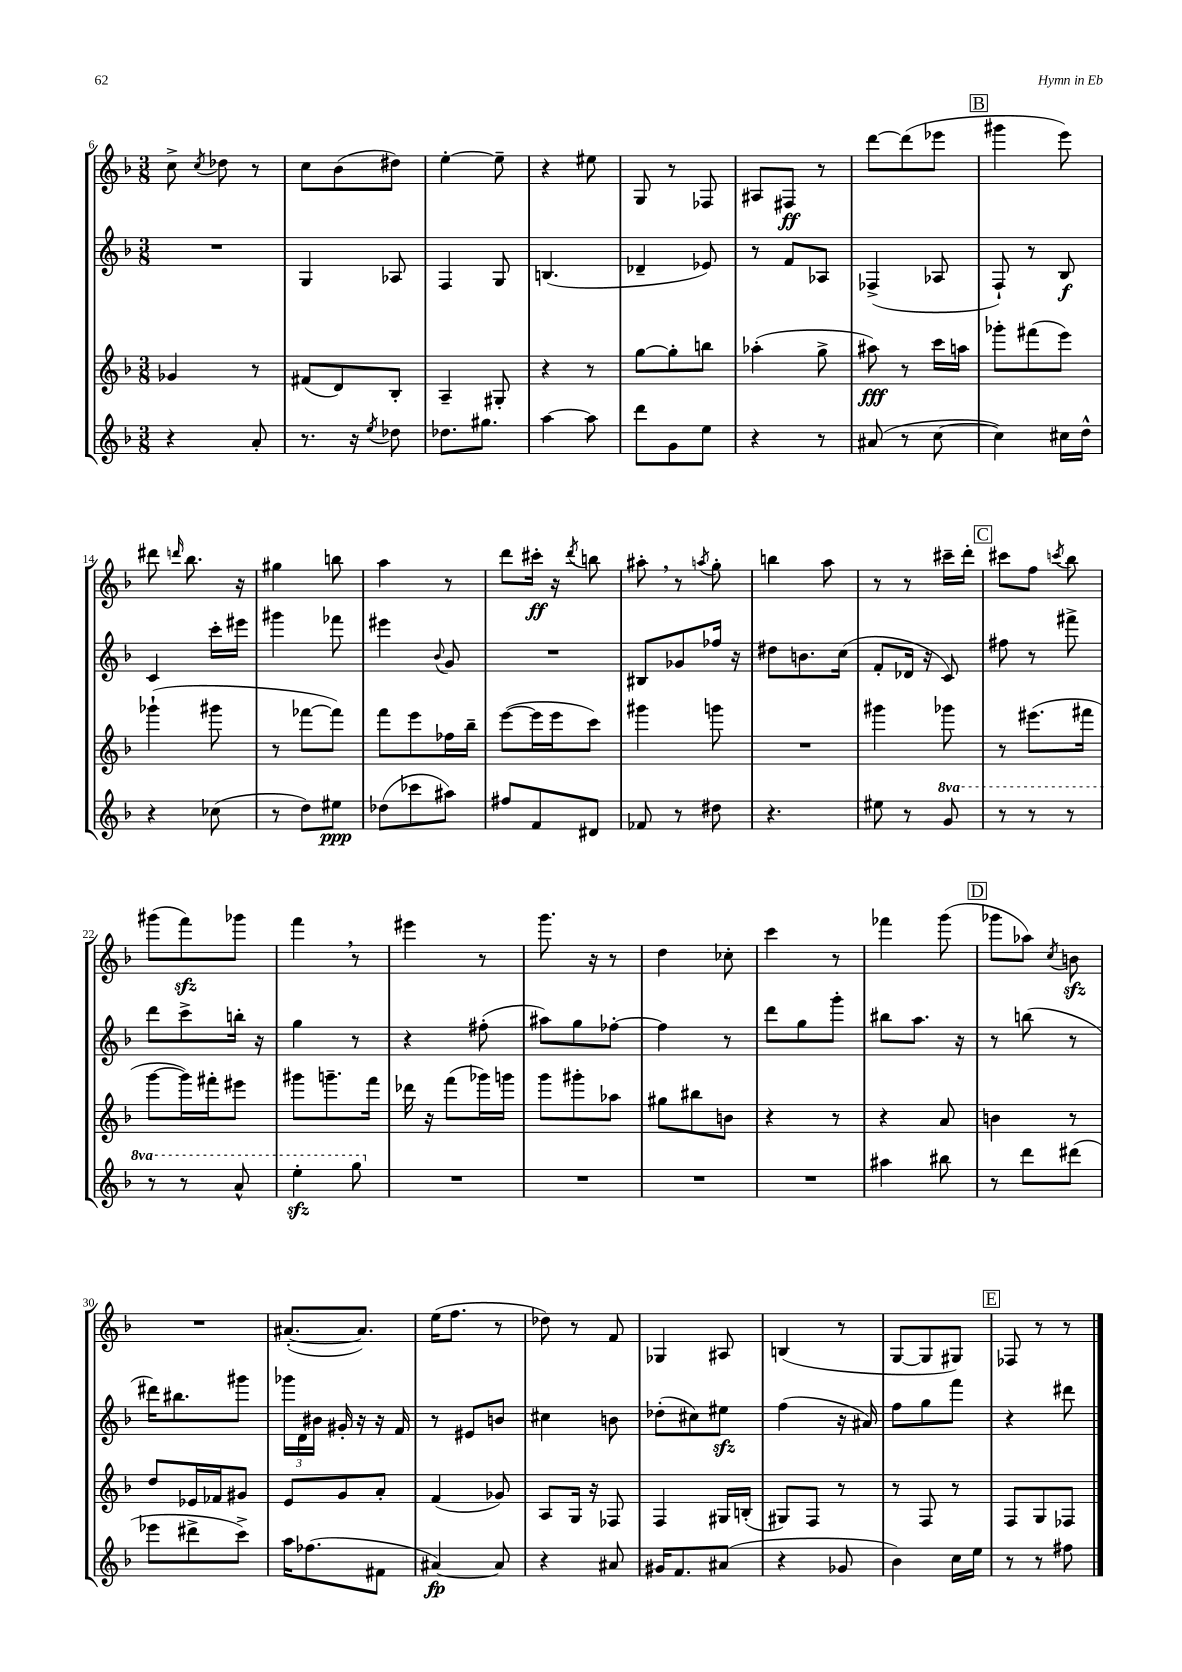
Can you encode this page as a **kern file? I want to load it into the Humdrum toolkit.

**kern	**dynam	**kern	**dynam	**kern	**dynam	**kern	**dynam
*part4	*part4	*part3	*part3	*part2	*part2	*part1	*part1
*staff4	*staff4	*staff3	*staff3	*staff2	*staff2	*staff1	*staff1
*clefG2	*	*clefG2	*	*clefG2	*	*clefG2	*
*k[b-]	*	*k[b-]	*	*k[b-]	*	*k[b-]	*
*M3/8	*	*M3/8	*	*M3/8	*	*M3/8	*
=6	=6	=6	=6	=6	=6	=6	=6
4r	.	4g-X/	.	4.r	.	8cc^\	.
.	.	.	.	.	.	8qcc/	.
.	.	.	.	.	.	8dd-X\	.
8a'/	.	8r	.	.	.	8r	.
=7	=7	=7	=7	=7	=7	=7	=7
8.r	.	(8f#X/L	.	4G/	.	8cc\L	.
.	.	8d/)	.	.	.	(8b-\	.
16r	.	.	.	.	.	.	.
8qee/	.	.	.	.	.	.	.
8dd-X\	.	8B-'/J	.	8A-X/	.	8dd#X\J)	.
=8	=8	=8	=8	=8	=8	=8	=8
8.dd-X\L	.	4A~/	.	4F/	.	[4ee'\	.
8.gg#X\J	.	.	.	.	.	.	.
.	.	8G#X'/	.	8G/	.	8ee~\]	.
=9	=9	=9	=9	=9	=9	=9	=9
[4aa\	.	4r	.	(4.Bn/	.	4r	.
8aa\]	.	8r	.	.	.	8ee#X\	.
=10	=10	=10	=10	=10	=10	=10	=10
8ddd\L	.	[8gg\L	.	4d-X~/	.	8G/	.
8g\	.	8gg'\]	.	.	.	8r	.
8ee\J	.	8bbn\J	.	8e-X/)	.	8F-X/	.
=11	=11	=11	=11	=11	=11	=11	=11
4r	.	(4aa-X'\	.	8r	.	8A#X/L	.
.	.	.	.	8f/L	.	8F#X/J	ff
8r	.	8gg^\	.	8A-X/J	.	8r	.
=12	=12	=12	=12	=12	=12	=12	=12
(8a#X/	.	8aa#X\)	fff	(4F-X^/	.	[8ddd\L	.
8r	.	8r	.	.	.	(8ddd\]	.
[8cc\	.	16ccc\LL	.	8A-X/	.	8eee-X\J	.
.	.	16aan\JJ	.	.	.	.	.
!!LO:REH:place=s1:t=B
=13	=13	=13	=13	=13	=13	=13	=13
4cc\])	.	8ggg-X'\L	.	8F`/)	.	4ggg#X\	.
.	.	(8fff#X\	.	8r	.	.	.
16cc#X\LL	.	8eee\J)	.	8B-/	f	8eee\)	.
16dd^^\JJ	.	.	.	.	.	.	.
!!LO:LB:g=z
=14	=14	=14	=14	=14	=14	=14	=14
4r	.	(4ggg-X`\	.	4c/	.	8ddd#X\	.
.	.	.	.	.	.	16qqdddn/	.
.	.	.	.	.	.	8.bb-\	.
(8cc-X\	.	8ggg#X\	.	16ccc'\LL	.	.	.
.	.	.	.	16eee#X\JJ	.	16r	.
=15	=15	=15	=15	=15	=15	=15	=15
8r	.	8r	.	4ggg#X\	.	4gg#X\	.
8dd\L)	.	[8fff-X\L	.	.	.	.	.
8ee#X\J	ppp	8fff-\J])	.	8fff-X\	.	8bbn\	.
=16	=16	=16	=16	=16	=16	=16	=16
(8dd-X\L	.	8fff\L	.	4eee#X\	.	4aa\	.
8ccc-X\	.	8eee\	.	.	.	.	.
.	.	.	.	8qqb-/	.	.	.
8aa#X\J)	.	16ff-X\L	.	8g/	.	8r	.
.	.	16bb-~\JJ	.	.	.	.	.
=17	=17	=17	=17	=17	=17	=17	=17
8ff#X/L	.	([8eee\L	.	4.r	.	8ddd\L	.
8f/	.	16eee\L]	.	.	.	16ccc#X'\Jk	ff
.	.	16eee\J	.	.	.	16r	.
.	.	.	.	.	.	8qddd/	.
8d#X/J	.	8ccc\J)	.	.	.	8bbn\	.
=18	=18	=18	=18	=18	=18	=18	=18
8f-X/	.	4ggg#X\	.	8B#X/L	.	8aa#X',\	.
8r	.	.	.	8g-X/	.	8r	.
.	.	.	.	.	.	8qaan/	.
8dd#X\	.	8gggn\	.	16ff-X/Jk	.	8gg'\	.
.	.	.	.	16r	.	.	.
=19	=19	=19	=19	=19	=19	=19	=19
4.r	.	4.r	.	8dd#X\L	.	4bbn\	.
.	.	.	.	8.bn\	.	.	.
.	.	.	.	.	.	8aa\	.
.	.	.	.	(16cc\Jk	.	.	.
=20	=20	=20	=20	=20	=20	=20	=20
8ee#X\	.	4ggg#X\	.	8f'/L	.	8r	.
8r	.	.	.	16d-X/Jk	.	8r	.
.	.	.	.	16r	.	.	.
*8va	*	*	*	*	*	*	*
8gg/	.	8ggg-X\	.	8c/)	.	16ccc#X~\LL	.
.	.	.	.	.	.	16ddd'\JJ	.
!!LO:REH:place=s1:t=C
=21	=21	=21	=21	=21	=21	=21	=21
8r	.	8r	.	8ff#X\	.	8ccc#X\L	.
8r	.	(8.eee#X\L	.	8r	.	8ff\J	.
.	.	.	.	.	.	8qcccn/	.
8r	.	.	.	8fff#X^\	.	8bb-\	.
.	.	16fff#X\Jk	.	.	.	.	.
!!LO:LB:g=z
=22	=22	=22	=22	=22	=22	=22	=22
8r	.	[8ggg\L	.	8ddd\L	.	(8ggg#X\L	.
8r	.	16ggg\L])	.	8ccc^\	.	8fffzz\)	.
.	.	16fff#X'\J	.	.	.	.	.
8aa^^/	.	8eee#X\J	.	16bbn'\Jk	.	8ggg-X\J	.
.	.	.	.	16r	.	.	.
=23	=23	=23	=23	=23	=23	=23	=23
4eeezz'\	.	8ggg#X\L	.	4gg\	.	4fff,\	.
.	.	8.gggn~\	.	.	.	.	.
8ggg\	.	.	.	8r	.	8r	.
.	.	16fff\Jk	.	.	.	.	.
=24	=24	=24	=24	=24	=24	=24	=24
*X8va	*	*	*	*	*	*	*
4.r	.	16ddd-X\	.	4r	.	4eee#X\	.
.	.	16r	.	.	.	.	.
.	.	(8fff\L	.	.	.	.	.
.	.	16ggg-X\L)	.	(8ff#X'\	.	8r	.
.	.	16gggn\JJ	.	.	.	.	.
=25	=25	=25	=25	=25	=25	=25	=25
4.r	.	8ggg\L	.	8aa#X\L)	.	8.ggg\	.
.	.	8ggg#X'\	.	8gg\	.	.	.
.	.	.	.	.	.	16r	.
.	.	8aa-X\J	.	[8ff-X'\J	.	8r	.
=26	=26	=26	=26	=26	=26	=26	=26
4.r	.	8gg#X\L	.	4ff-\]	.	4dd\	.
.	.	8bb#X\	.	.	.	.	.
.	.	8bn\J	.	8r	.	8cc-X'\	.
=27	=27	=27	=27	=27	=27	=27	=27
4.r	.	4r	.	8ddd\L	.	4ccc\	.
.	.	.	.	8gg\	.	.	.
.	.	8r	.	8ggg'\J	.	8r	.
=28	=28	=28	=28	=28	=28	=28	=28
4aa#X\	.	4r	.	8bb#X\L	.	4fff-X\	.
.	.	.	.	8.aa\J	.	.	.
8bb#X\	.	8a/	.	.	.	(8ggg\	.
.	.	.	.	16r	.	.	.
!!LO:REH:place=s1:t=D
=29	=29	=29	=29	=29	=29	=29	=29
8r	.	4bn\	.	8r	.	8ggg-X\L	.
8ddd\L	.	.	.	(8bbn\	.	8aa-X\J)	.
.	.	.	.	.	.	8qcc/	.
(8ddd#X\J	.	8r	.	8r	.	8bnzz\	.
!!LO:LB:g=z
=30	=30	=30	=30	=30	=30	=30	=30
8eee-X\L	.	8dd/L	.	16ddd#X\KL)	.	4.r	.
.	.	.	.	8.bb#X\	.	.	.
8ddd#X^\	.	16e-X/L	.	.	.	.	.
.	.	16f-X/J	.	.	.	.	.
8ccc^\J)	.	8g#X/J	.	8ggg#X\J	.	.	.
=31	=31	=31	=31	=31	=31	=31	=31
16aa\KL	.	8e/L	.	24ggg-X\LL	.	([8.a#X'/L	.
.	.	.	.	24d\	.	.	.
(8.ff-X\	.	.	.	.	.	.	.
.	.	.	.	24b#X\JJ	.	.	.
.	.	8g/	.	16g#X'/	.	.	.
.	.	.	.	16r	.	8.a#/J])	.
8f#X\J	.	8a'/J	.	16r	.	.	.
.	.	.	.	16f/	.	.	.
=32	=32	=32	=32	=32	=32	=32	=32
[4a#X/)	fp	(4f/	.	8r	.	(16ee\KL	.
.	.	.	.	.	.	8.ff\J	.
.	.	.	.	8e#X/L	.	.	.
8a#/]	.	8g-X/)	.	8bn/J	.	8r	.
=33	=33	=33	=33	=33	=33	=33	=33
4r	.	8A/L	.	4cc#X\	.	8dd-X\)	.
.	.	16G/Jk	.	.	.	8r	.
.	.	16r	.	.	.	.	.
8a#X/	.	8F-X/	.	8bn\	.	8f/	.
=34	=34	=34	=34	=34	=34	=34	=34
16g#X/KL	.	4F/	.	(8dd-X'\L	.	4G-X/	.
8.f/	.	.	.	.	.	.	.
.	.	.	.	8cc#X\)	.	.	.
(8a#X/J	.	16G#X/LL	.	8ee#Xzz\J	.	8A#X/	.
.	.	(16Bn'/JJ	.	.	.	.	.
=35	=35	=35	=35	=35	=35	=35	=35
4r	.	8G#X/L)	.	(4ff\	.	(4Bn/	.
.	.	8F/J	.	.	.	.	.
8g-X/	.	8r	.	16r	.	8r	.
.	.	.	.	16a#X/)	.	.	.
=36	=36	=36	=36	=36	=36	=36	=36
4b-\)	.	8r	.	8ff\L	.	[8G/L	.
.	.	8F/	.	8gg\	.	8G/]	.
16cc\LL	.	8r	.	8fff\J	.	8G#X/J)	.
16ee\JJ	.	.	.	.	.	.	.
!!LO:REH:place=s1:t=E
=37	=37	=37	=37	=37	=37	=37	=37
8r	.	8F/L	.	4r	.	8F-X/	.
8r	.	8G/	.	.	.	8r	.
8ff#X\	.	8F-X/J	.	8ddd#X\	.	8r	.
==	==	==	==	==	==	==	==
*-	*-	*-	*-	*-	*-	*-	*-
